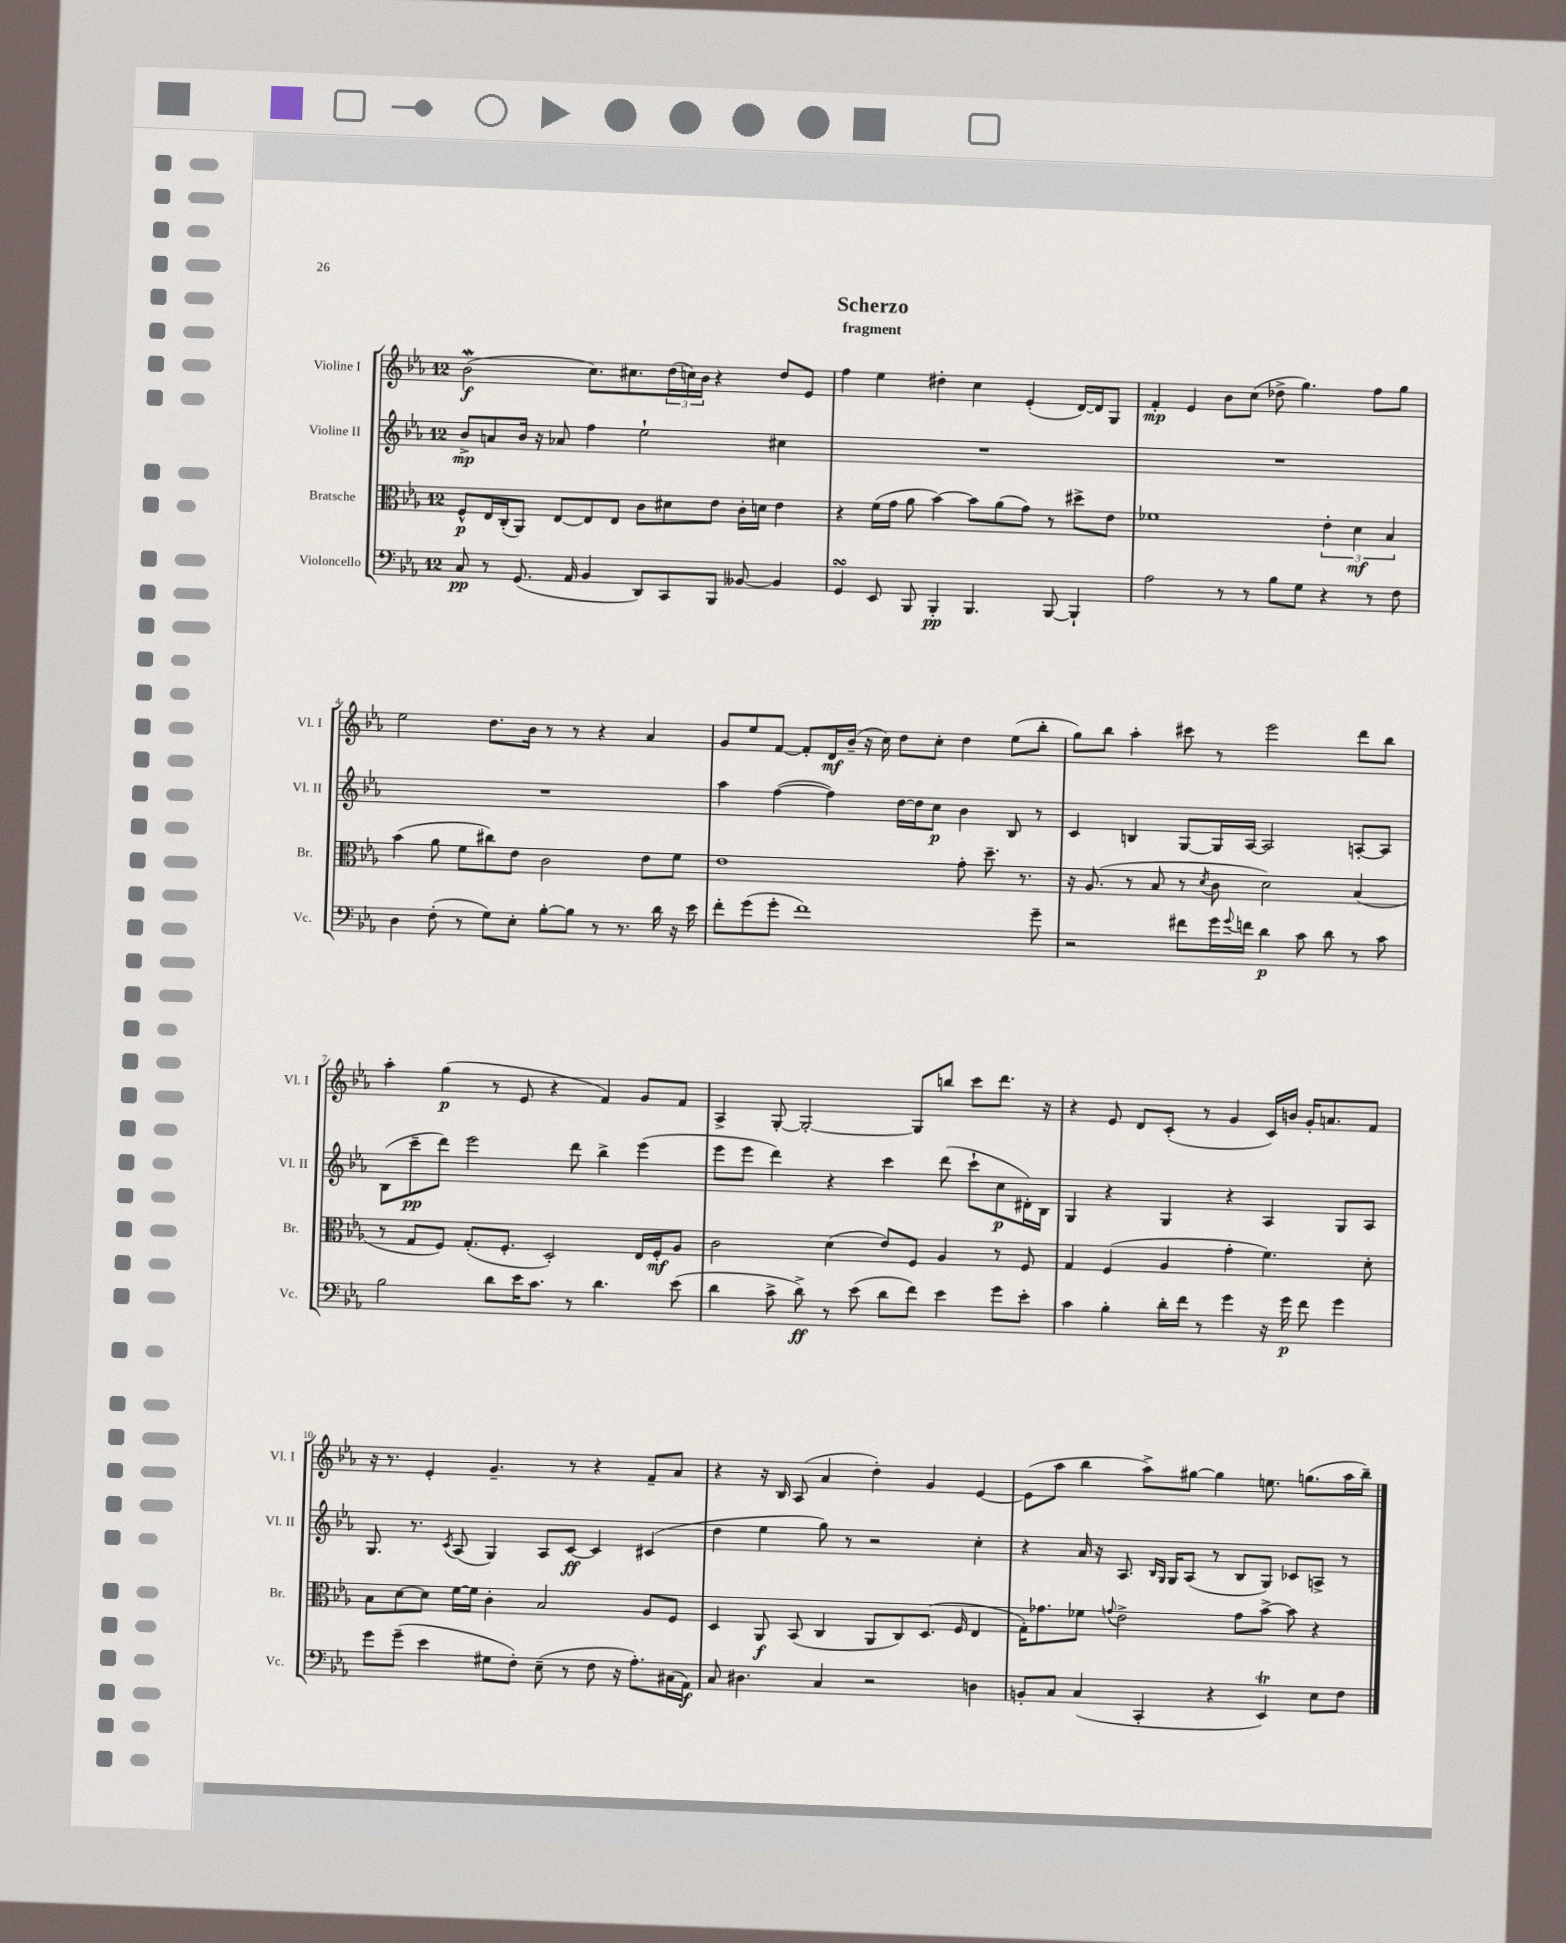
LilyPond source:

\header { title = "Scherzo" subtitle = "fragment" }
<<
\new StaffGroup <<
\new Staff = "s0" \with { instrumentName = "Violine I" shortInstrumentName = "Vl. I" } {
    \clef treble \key ees \major \once \override Staff.TimeSignature.style = #'single-digit \time 12/8
    bes'2\mordent\f( c''8.) cis''8. \tuplet 3/2 { d''16( c''16) bes'16 } r4 d''8 ees'8 |
    f''4 ees''4 dis''4-. c''4 ees'4-.( d'16~) d'16 g8 |
    f'4-.\mp ees'4 bes'8 c''8( des''8-> g''4.) f''8 g''8 |
    ees''2 d''8. bes'16 r8 r8 r4 aes'4 |
    g'8 ees''8 f'8~ f'8-. d'16\mf bes'16--( r16 c''16) d''8 c''8-. d''4 ees''8( bes''8-. |
    g''8) bes''8 aes''4-. cis'''8 r8 ees'''2 d'''8 bes''8 |
    aes''4-. g''4\p( r8 ees'8 r4 f'4) g'8 f'8 |
    aes4-> g8~-. g2~-. g8 b''8 c'''8 d'''8. r16 |
    r4 ees'8 d'8 c'8-.( r8 g'4 c'16) b'16 g'16-. a'8. f'8 |
    r16 r8. ees'4-. g'4.-- r8 r4 f'8-- aes'8 |
    r4 r16 bes16 aes8( aes'4 d''4-.) g'4 ees'4~ |
    ees'8( aes''8 bes''4 aes''8->) gis''8~ gis''4 e''8. g''8.( aes''16 bes''16--) \bar "|." |
}
\new Staff = "s1" \with { instrumentName = "Violine II" shortInstrumentName = "Vl. II" } {
    \clef treble \key ees \major \once \override Staff.TimeSignature.style = #'single-digit \time 12/8
    bes'8->\mp a'8 bes'16 r16 aes'8 f''4 ees''2-! cis''4 |
    R1. |
    R1. |
    R1. |
    aes''4 f''4~( f''4) d''16~ d''16 c''8\p bes'4 bes8 r8 |
    c'4 b4 g8~ g16 aes16~ aes2 a8~-. a8 |
    bes8( c'''8--\pp d'''8) ees'''2 d'''8 bes''4-> ees'''4( |
    ees'''8 ees'''8 d'''4) r4 c'''4 d'''8( c'''8-! c''8\p dis'16-.) bes16 |
    g4 r4 g4 r4 aes4 g8 aes8 |
    g8. r8. \acciaccatura { c'8 } aes8( g4) aes8 c'8~\ff c'4 cis'4( |
    d''4 ees''4 g''8) r8 r2 c''4-. |
    r4 aes'16 r16 aes8. \grace { bes16 g16 } g16 aes8( r8 bes8 g8) ces'8 a8-> r8 \bar "|." |
}
\new Staff = "s2" \with { instrumentName = "Bratsche" shortInstrumentName = "Br." } {
    \clef alto \key ees \major \once \override Staff.TimeSignature.style = #'single-digit \time 12/8
    f8-^\p ees16 c16-.( aes,8) ees8~ ees8 ees8 c'8 dis'8 ees'8 c'16-. d'16 ees'4 |
    r4 f'16( g'16 aes'8 bes'4~) bes'8 aes'8( g'8) r8 dis''8-> ees'8 |
    fes'1 \tuplet 3/2 { ees'4-. d'4\mf bes4 } |
    bes'4( aes'8 f'8 cis''8) ees'8 c'2 ees'8 f'8 |
    ees'1 g'8-. d''8.-- r8. |
    r16 aes8.( r8 bes8 r8 \acciaccatura { d'8 } c'8 d'2) bes4( |
    r8 g8 f8) g8.-.( f8.-. d2-.) ees16 f16-.\mf aes8 |
    c'2 d'4( ees'8) f8 aes4 r8 f8 |
    g4 f4( aes4 g'4-. f'4.) d'8-. |
    bes8 d'8~ d'8 f'16~ f'16 c'4-. bes2 aes8 f8 |
    d4 aes,8\f bes,8( c4 aes,8 c8) d8.( f16 ees4 |
    g16-.) ges'8. fes'8 \appoggiatura { g'8 } ees'2-> g'8 bes'8~-> bes'8 r4 \bar "|." |
}
\new Staff = "s3" \with { instrumentName = "Violoncello" shortInstrumentName = "Vc." } {
    \clef bass \key ees \major \once \override Staff.TimeSignature.style = #'single-digit \time 12/8
    c8\pp r8 g,8.( aes,16 bes,4 d,8) c,8 bes,,8 beses,8~ beses,4 |
    g,4\turn ees,8 bes,,8 bes,,4-.\pp bes,,4. bes,,8~ bes,,4-! |
    aes2 r8 r8 bes8 g8 r4 r8 f8 |
    d4 f8-.( r8 g8) ees8-. bes8~-. bes8 r8 r8. d'16 r16 ees'16 |
    f'8-. g'8( g'8-. f'1) g'8-- |
    r2 fis'8 g'16 \appoggiatura { g'8 } f'16 d'4\p c'8 d'8 r8 c'8 |
    bes2 d'8 ees'16 c'8. r8 d'4. ees'8( |
    d'4 c'8-> d'8->\ff) r8 ees'8( d'8 f'8) ees'4 g'8 ees'8-. |
    c'4 bes4-. d'16-. f'16 r8 g'4 r16 g'16\p f'8 g'4 |
    g'8 g'8--( ees'4 gis8 f8-.) ees8--( r8 f8 r16 aes8.-.) cis16( aes,16\f) |
    c8 dis4. c4 r2 d4 |
    b,8-. c8 c4( c,4-. r4 ees,4\trill) ees8 f8 \bar "|." |
}
>>
>>
